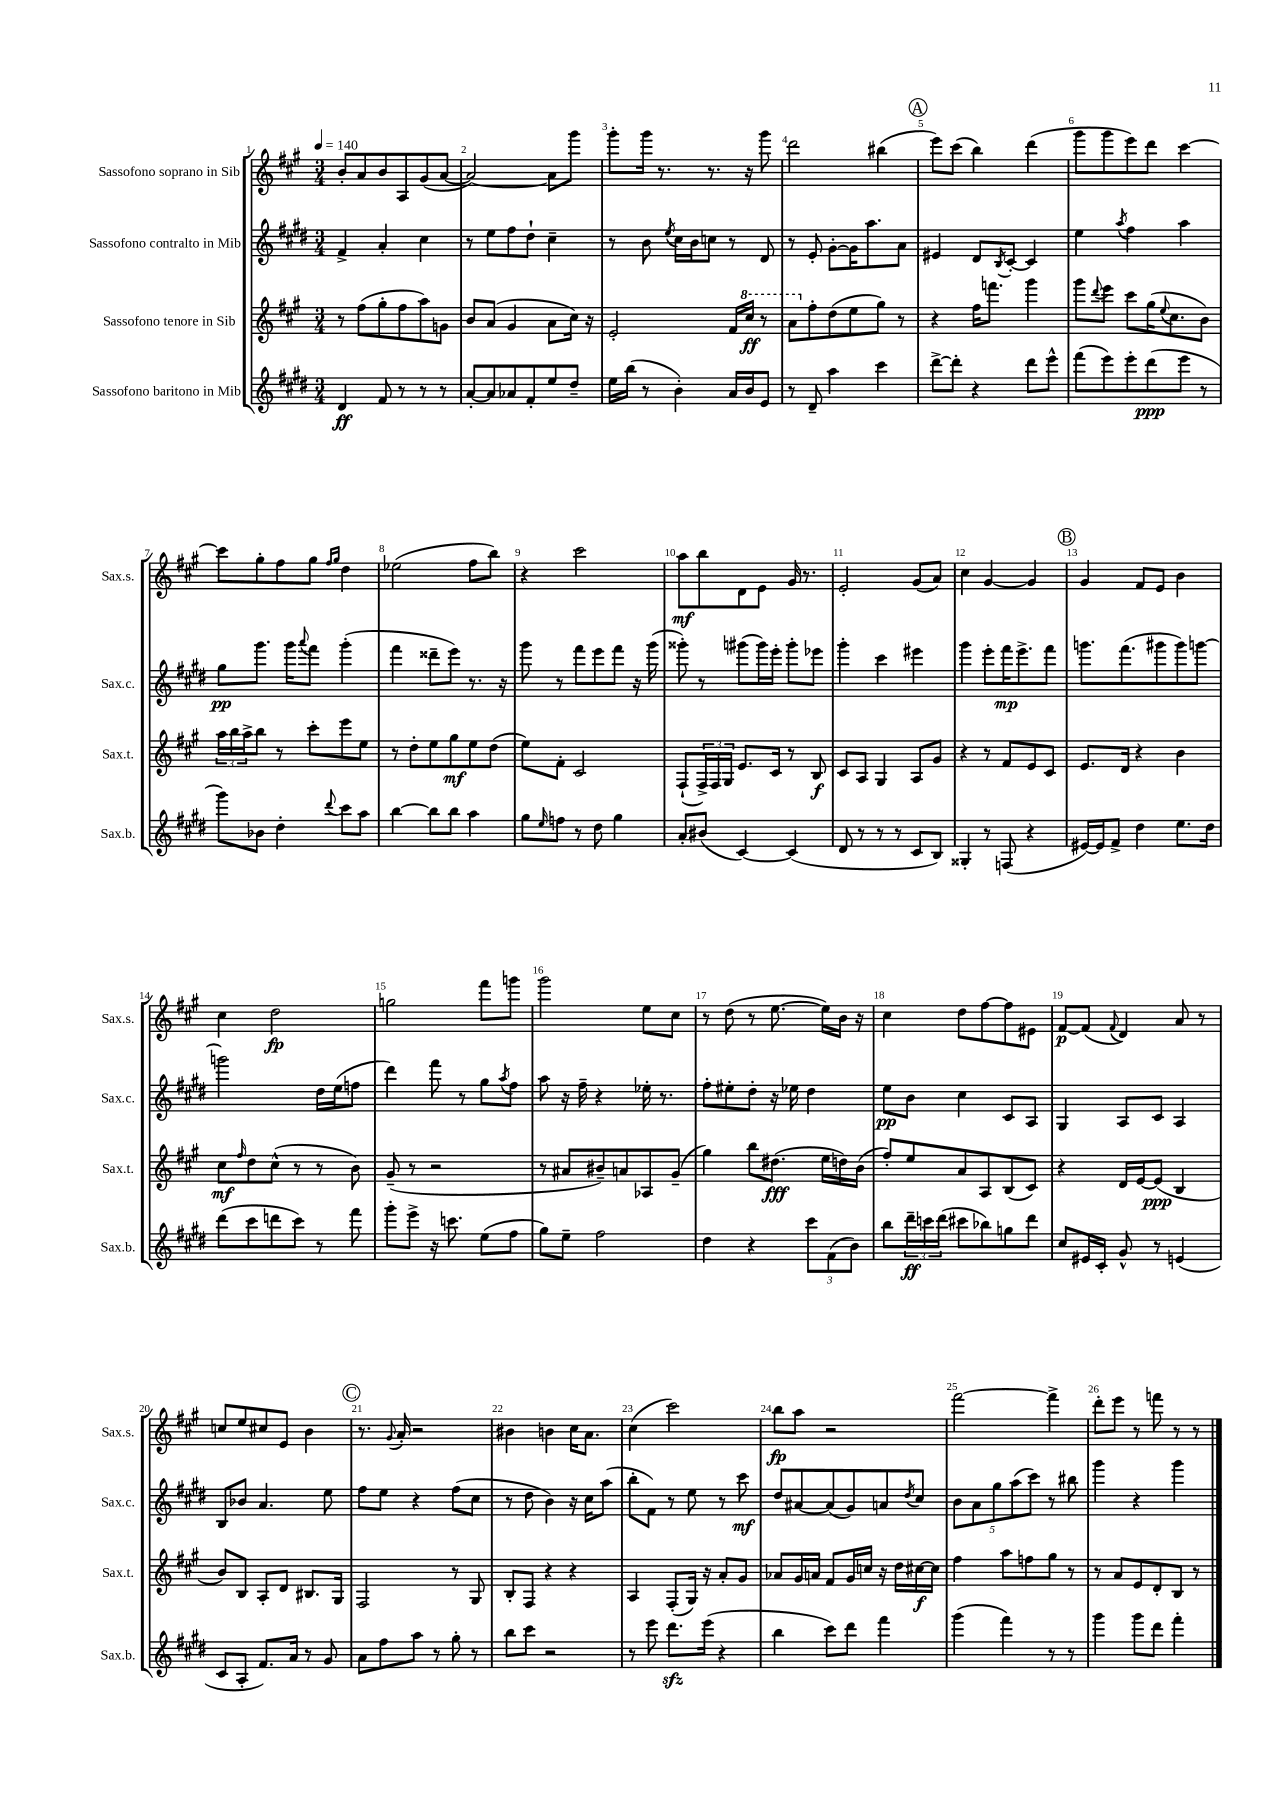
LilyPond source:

<<
\new StaffGroup <<
\new Staff = "s0" \with { instrumentName = "Sassofono soprano in Sib" shortInstrumentName = "Sax.s." } {
    \clef treble \key a \major \numericTimeSignature \time 3/4 \tempo 4 = 140
    b'8-. a'8 b'8 a8 gis'8( a'8~ |
    a'2~) a'8 gis'''8 |
    gis'''8-. gis'''16 r8. r8. r16 gis'''8 |
    d'''2 bis''4( |
    \mark \markup { \circle "A" } e'''8) cis'''8( b''4) d'''4( |
    gis'''8 gis'''8 e'''8) d'''8 cis'''4~ |
    cis'''8 gis''8-. fis''8 gis''8 \grace { fis''16 gis''16 } d''4 |
    ees''2( fis''8 b''8) |
    r4 cis'''2 |
    a''8\mf b''8 d'8 e'8 gis'16 r8. |
    e'2-. gis'8( a'8) |
    cis''4 gis'4~ gis'4 |
    \mark \markup { \circle "B" } gis'4 fis'8 e'8 b'4 |
    cis''4 d''2\fp |
    g''2 fis'''8 g'''8 |
    gis'''2 e''8 cis''8 |
    r8 d''8( r8 e''8.~ e''16) b'16 r16 |
    cis''4 d''8 fis''8~ fis''8 eis'8 |
    fis'8~\p fis'8( \appoggiatura { fis'8 } d'4) a'8 r8 |
    c''8 e''8 cis''8 e'8 b'4 |
    \mark \markup { \circle "C" } r8. \appoggiatura { gis'8 } a'16-. r2 |
    bis'4 b'4 cis''16 a'8. |
    cis''4( cis'''2) |
    b''8\fp a''8 r2 |
    fis'''2~ fis'''4-> |
    d'''8-. e'''8 r8 f'''8 r8 r8 \bar "|." |
}
\new Staff = "s1" \with { instrumentName = "Sassofono contralto in Mib" shortInstrumentName = "Sax.c." } {
    \clef treble \key e \major \numericTimeSignature \time 3/4
    fis'4-> a'4-. cis''4 |
    r8 e''8 fis''8 dis''8-! cis''4-- |
    r8 b'8 \acciaccatura { e''8 } cis''16 b'16 c''8 r8 dis'8 |
    r8 e'8-. gis'8~-. gis'16 a''8. a'8 |
    \mark \markup { \circle "A" } eis'4 dis'8 \acciaccatura { b8 } cis'8~-. cis'4 |
    e''4 \acciaccatura { a''8 } fis''4 a''4 |
    gis''8\pp gis'''8. gis'''16 \appoggiatura { a'''8 } fis'''8 gis'''4-.( |
    fis'''4 disis'''8-- e'''8) r8. r16 |
    gis'''8 r8 fis'''8 e'''8 fis'''8 r16 gis'''16( |
    gisis'''8-.) r8 gis'''8( gis'''16) e'''16-. gis'''8-. ees'''8 |
    gis'''4-. cis'''4 eis'''4 |
    gis'''4 e'''8-. fis'''16\mp e'''8.-> fis'''8 |
    \mark \markup { \circle "B" } g'''8. fis'''8.( gis'''8 gis'''8) g'''8~ |
    g'''2 dis''16 e''16( f''8 |
    dis'''4) fis'''8 r8 gis''8 \acciaccatura { a''8 } fis''8 |
    a''8 r16 fis''16-- r4 ees''16-. r8. |
    fis''8-. eis''8-. dis''8-. r16 ees''16 dis''4 |
    e''8\pp b'8 cis''4 cis'8 a8 |
    gis4 a8 cis'8 a4 |
    b8 bes'8 a'4. e''8 |
    \mark \markup { \circle "C" } fis''8 e''8 r4 fis''8( cis''8 |
    r8 dis''8 b'4) r16 cis''16 a''8( |
    b''8-. fis'8) r8 e''8 r8 cis'''8\mf |
    dis''8 ais'8~ ais'8( gis'8) a'8 \acciaccatura { dis''8 } cis''8 |
    \tuplet 5/4 { b'8 a'8 gis''8 a''8( cis'''8) } r8 bis''8 |
    gis'''4 r4 gis'''4 \bar "|." |
}
\new Staff = "s2" \with { instrumentName = "Sassofono tenore in Sib" shortInstrumentName = "Sax.t." } {
    \clef treble \key a \major \numericTimeSignature \time 3/4
    r8 fis''8( gis''8-. fis''8 a''8) g'8 |
    b'8 a'8( gis'4 a'8 cis''16) r16 |
    e'2-. fis'16 \ottava #1 cis'''16\ff r8 |
    a''8 \ottava #0 fis''8-. d''8( e''8 gis''8) r8 |
    \mark \markup { \circle "A" } r4 fis''16 f'''8. gis'''4 |
    gis'''8 \appoggiatura { d'''8 } e'''8 cis'''8 gis''16( \appoggiatura { e''8 } cis''8. b'8) |
    \tuplet 3/2 { a''16 b''16 a''16-> } b''8 r8 cis'''8-. e'''8 e''8 |
    r8 d''8-. e''8 gis''8\mf e''8 d''8( |
    e''8) fis'8-. cis'2 |
    fis8-!( \tuplet 3/2 { fis16->) fis16 gis16 } e'8. cis'16 r8 b8\f |
    cis'8 a8 gis4 a8 gis'8 |
    r4 r8 fis'8 e'8 cis'8 |
    \mark \markup { \circle "B" } e'8. d'16 r4 b'4 |
    cis''8\mf \grace { fis''16 } d''8 cis''8-^( r8 r8 b'8) |
    gis'8--( r8 r2 |
    r8 ais'8 bis'8--) a'8 aes8 gis'8--( |
    gis''4) b''8 dis''8.\fff( e''16 d''16) b'16( |
    fis''8-.) e''8 a'8 a8 b8( cis'8) |
    r4 d'16 e'16~ e'8\ppp( b4 |
    b'8) b8 a8-. d'8 bis8. gis16 |
    \mark \markup { \circle "C" } fis2 r8 gis8 |
    b8-. fis8 r4 r4 |
    a4 fis8-.( gis16) r16 a'8-. gis'8 |
    aes'8 gis'16 a'16 fis'8 gis'16 c''16 r16 d''16 cis''16~\f cis''16 |
    fis''4 a''8 f''8 gis''8 r8 |
    r8 a'8 e'8 d'8-. b8 r8 \bar "|." |
}
\new Staff = "s3" \with { instrumentName = "Sassofono baritono in Mib" shortInstrumentName = "Sax.b." } {
    \clef treble \key e \major \numericTimeSignature \time 3/4
    dis'4\ff fis'8 r8 r8 r8 |
    a'8~-. a'8 aes'8 fis'8-. e''8 dis''8-- |
    e''16 b''16( r8 b'4-.) a'16 b'16 e'8 |
    r8 dis'8-- a''4 cis'''4 |
    \mark \markup { \circle "A" } dis'''8~-> dis'''8-. r4 dis'''8 e'''8-^ |
    fis'''8( e'''8) e'''8-. dis'''8\ppp( e'''8 r8 |
    gis'''8) bes'8 dis''4-. \appoggiatura { dis'''8 } cis'''8 a''8 |
    b''4~ b''8 b''8 a''4 |
    gis''8 \grace { e''16 } f''8 r8 dis''8 gis''4 |
    a'8-. bis'8( cis'4~) cis'4( |
    dis'8 r8 r8 r8 cis'8 b8) |
    gisis4-. r8 f8( r4 |
    \mark \markup { \circle "B" } eis'16~) eis'16 fis'8-> dis''4 e''8. dis''16 |
    dis'''8( cis'''8 d'''8 cis'''8) r8 fis'''8 |
    gis'''8-. e'''8-> r16 c'''8. e''8( fis''8 |
    gis''8) e''8-- fis''2 |
    dis''4 r4 \tuplet 3/2 { cis'''8 fis'8( b'8) } |
    b''8 \tuplet 3/2 { dis'''16--\ff c'''16 dis'''16( } cis'''8 bes''8) g''8 dis'''8 |
    cis''8 eis'16 cis'16-. gis'8-^ r8 e'4( |
    cis'8 a8-. fis'8.) a'16 r8 gis'8 |
    \mark \markup { \circle "C" } a'8 fis''8 a''8 r8 gis''8-. r8 |
    b''8 cis'''8 r2 |
    r8 e'''8 dis'''8.\sfz e'''16( r4 |
    b''4 cis'''8) dis'''8 fis'''4 |
    gis'''4( fis'''4) r8 r8 |
    gis'''4 gis'''8 dis'''8 fis'''4-. \bar "|." |
}
>>
>>
\layout { \context { \Score \override BarNumber.break-visibility = ##(#f #t #t) barNumberVisibility = #all-bar-numbers-visible } }
